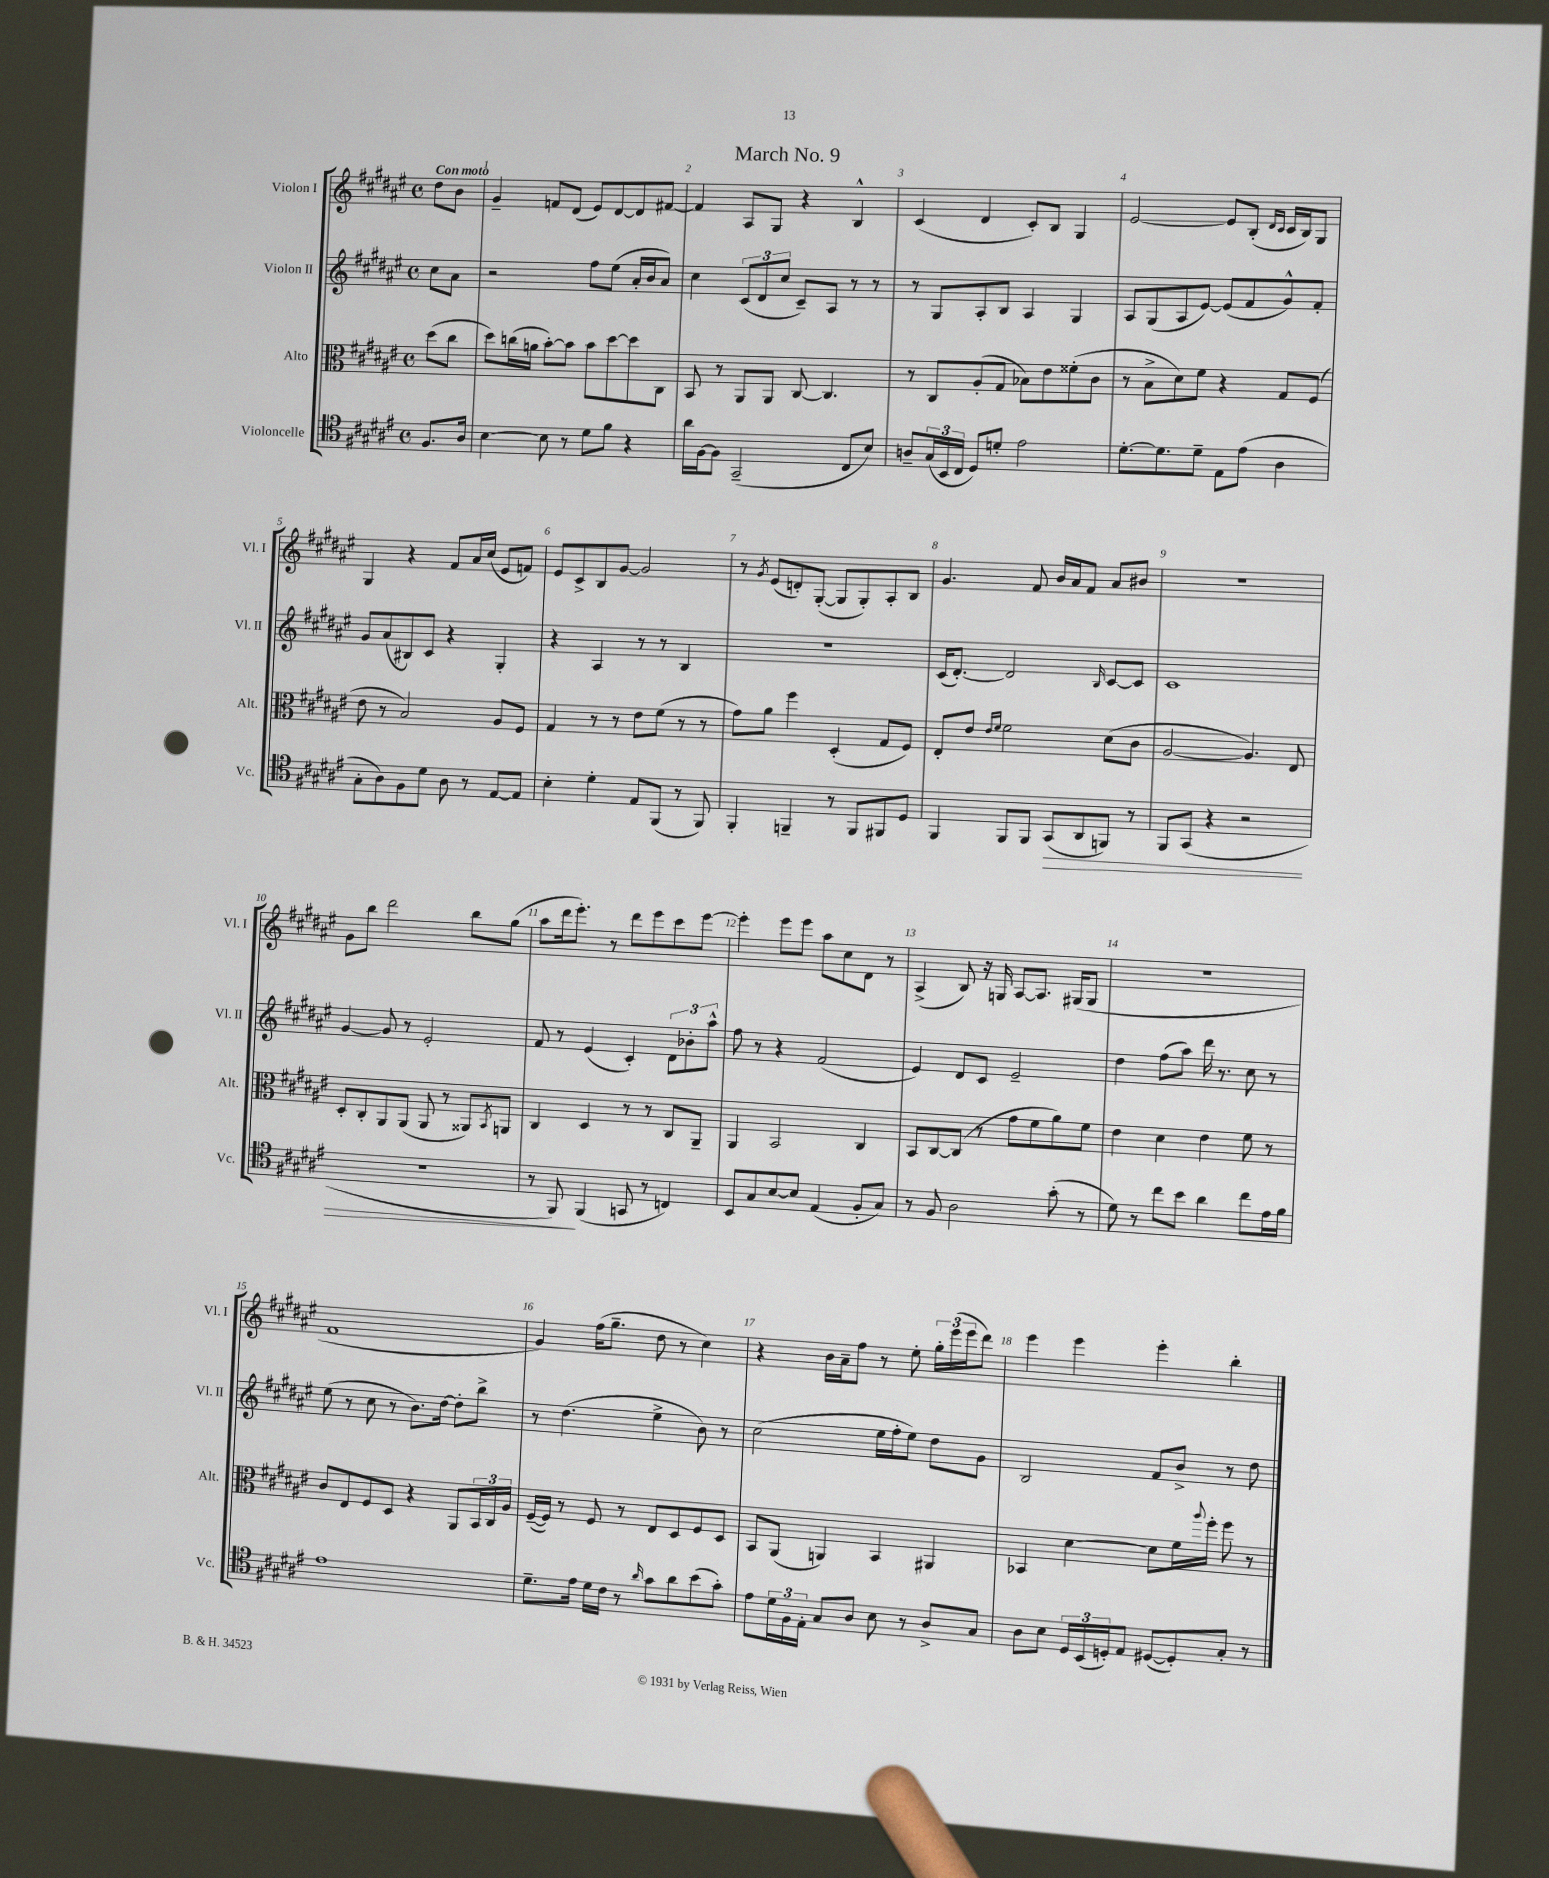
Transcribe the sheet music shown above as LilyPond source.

\header { title = "March No. 9" }
<<
\new StaffGroup <<
\new Staff = "s0" \with { instrumentName = "Violon I" shortInstrumentName = "Vl. I" } {
    \clef treble \key fis \major \defaultTimeSignature \time 4/4 \partial 4 \tempo "Con moto"
    dis''8 b'8 |
    gis'4-- f'8 dis'8( eis'8) dis'8~ dis'8 fis'8~ |
    fis'4 ais8 gis8 r4 b4-^ |
    cis'4( dis'4 cis'8-.) b8 gis4 |
    eis'2~ eis'8 b8-.( \grace { dis'16 cis'16 } cis'16 b16) gis8 |
    gis4 r4 fis'8 ais'16 cis''16( eis'8 f'8) |
    eis'8 cis'8-> b8 gis'8~ gis'2 |
    r8 \acciaccatura { gis'8 } eis'8( d'8-.) gis8~-.( gis8 gis8-.) ais8-. b8 |
    gis'4. fis'8 b'16 ais'16 fis'8 ais'8 bis'8 |
    R1 |
    gis'8 b''8 dis'''2 b''8 gis''8( |
    ais''8 dis'''16 eis'''8.-.) r8 dis'''8 eis'''8 cis'''8 eis'''8~ |
    eis'''4-. eis'''8 eis'''8 ais''8 cis''8 dis'8 r8 |
    ais4->( b8) r16 g16 ais8~ ais8. gis16( gis8 |
    R1 |
    fis'1 |
    gis'4) fis''16( gis''8.-- dis''8 r8 cis''4) |
    r4 b'16 ais'16-- fis''8 r8 eis''8-. \tuplet 3/2 { gis''16-. eis'''16( eis'''16 } dis'''8) |
    eis'''4 eis'''4 eis'''4-. b''4-. \bar "|." |
}
\new Staff = "s1" \with { instrumentName = "Violon II" shortInstrumentName = "Vl. II" } {
    \clef treble \key fis \major \defaultTimeSignature \time 4/4 \partial 4
    cis''8 ais'8 |
    r2 fis''8 eis''8( ais'16-. b'16 ais'8) |
    cis''4 \tuplet 3/2 { cis'8( dis'8 cis''8 } cis'8--) ais8 r8 r8 |
    r8 gis8 ais8-. b8 ais4 gis4 |
    ais8 gis8( ais8 eis'8~) eis'8( fis'8 gis'8-^) fis'8-. |
    gis'8 ais'8( bis8) cis'8 r4 gis4-. |
    r4 ais4 r8 r8 b4 |
    r1 |
    cis'16( dis'8.~-.) dis'2 \grace { b16 } cis'8~ cis'8 |
    cis'1 |
    gis'4~ gis'8 r8 eis'2-. |
    fis'8 r8 eis'4( cis'4-.) \tuplet 3/2 { dis'8 bes'8-. ais''8-^ } |
    fis''8 r8 r4 fis'2( |
    eis'4) dis'8 cis'8 eis'2-- |
    dis''4 fis''8( ais''8) dis'''16 r8. cis''8 r8 |
    eis''8( r8 cis''8 r8 b'8.) dis''16~ dis''8-. b''8-> |
    r8 dis''4.( eis''4-> b'8) r8 |
    cis''2( eis''16 fis''16-. eis''8) dis''8 gis'8 |
    b2 fis'8 b'8-> r8 dis''8 \bar "|." |
}
\new Staff = "s2" \with { instrumentName = "Alto" shortInstrumentName = "Alt." } {
    \clef alto \key fis \major \defaultTimeSignature \time 4/4 \partial 4
    dis''8( cis''8 |
    dis''8) c''16( a'16 b'8~-.) b'8 b'8 dis''8~ dis''8 cis8 |
    b,8 r8 ais,8 ais,8 cis8~ cis4. |
    r8 cis8 ais8-.( gis8 bes8) eis'8 fisis'8-.( cis'8 |
    r8 b8-> dis'8) fis'8 r4 gis8 fis8( |
    eis'8 r8 b2) ais8 fis8 |
    gis4 r8 r8 eis'8 fis'8( r8 r8 |
    gis'8) ais'8 fis''4 dis4-.( gis8 fis8) |
    eis8-. eis'8 \grace { eis'16 fis'16 } fis'2 dis'8( cis'8 |
    ais2~ ais4.) eis8 |
    dis8-. cis8-. ais,8 ais,8( ais,8 r8 aisis,8) \acciaccatura { b,8 } a,8 |
    cis4 dis4 r8 r8 cis8 ais,8-- |
    ais,4 b,2 cis4 |
    b,8 cis8~ cis8( r8 gis'8 fis'8 ais'8) fis'8 |
    eis'4 dis'4 eis'4 fis'8 r8 |
    cis'8 eis8 fis8 dis8 r4 ais,8 \tuplet 3/2 { b,16 cis16 ais16 } |
    fis16~--( fis16) r8 fis8 r8 eis8 dis8 fis8 dis8 |
    b,8 ais,8( a,4) b,4 ais,4 |
    bes,4 dis'4~ dis'8 fis'16 \appoggiatura { ais''8 } fis''16-. fis''8 r8 \bar "|." |
}
\new Staff = "s3" \with { instrumentName = "Violoncelle" shortInstrumentName = "Vc." } {
    \clef tenor \key fis \major \defaultTimeSignature \time 4/4 \partial 4
    fis8. ais16 |
    b4~ b8 r8 dis'8 fis'8 r4 |
    ais'16 fis16~ fis8 gis,2--( cis8 b8) |
    a8-- \tuplet 3/2 { gis16( b,16 cis16 } dis8) d'8-. eis'2 |
    dis'8.~-. dis'8. dis'8-- eis8 eis'8( ais4 |
    gis8-. ais8) fis8 dis'8 ais8 r8 eis8~ eis8 |
    b4-. dis'4-. eis8 fis,8( r8 fis,8) |
    fis,4-. f,4-- r8 f,8 fis,8 dis8 |
    fis,4 fis,8 fis,8 gis,8\>( ais,8 f,8) r8 |
    fis,8 gis,8( r4 r2 |
    r1 |
    r8 fis,8\!) fis,4( g,8 r8 c4) |
    b,8 gis8 b8~ b8 eis4( fis8-. gis8) |
    r8 fis8 ais2 gis'8-.( r8 |
    dis'8) r8 cis''8 b'8 ais'4 cis''8 eis'16 fis'16 |
    eis'1 |
    dis'8.-- eis'16 dis'16 cis'16 r8 \grace { ais'16 } gis'8 ais'8 b'8( gis'8-.) |
    eis'8 \tuplet 3/2 { dis'16 fis16 eis16-. } gis8 ais8 b8 r8 ais8-> gis8 |
    ais8 b8 \tuplet 3/2 { dis16 b,16( d16-.) } eis8 dis8~( dis8-.) gis8-. r8 \bar "|." |
}
>>
>>
\layout { \context { \Score \override BarNumber.break-visibility = ##(#f #t #t) barNumberVisibility = #all-bar-numbers-visible } }
